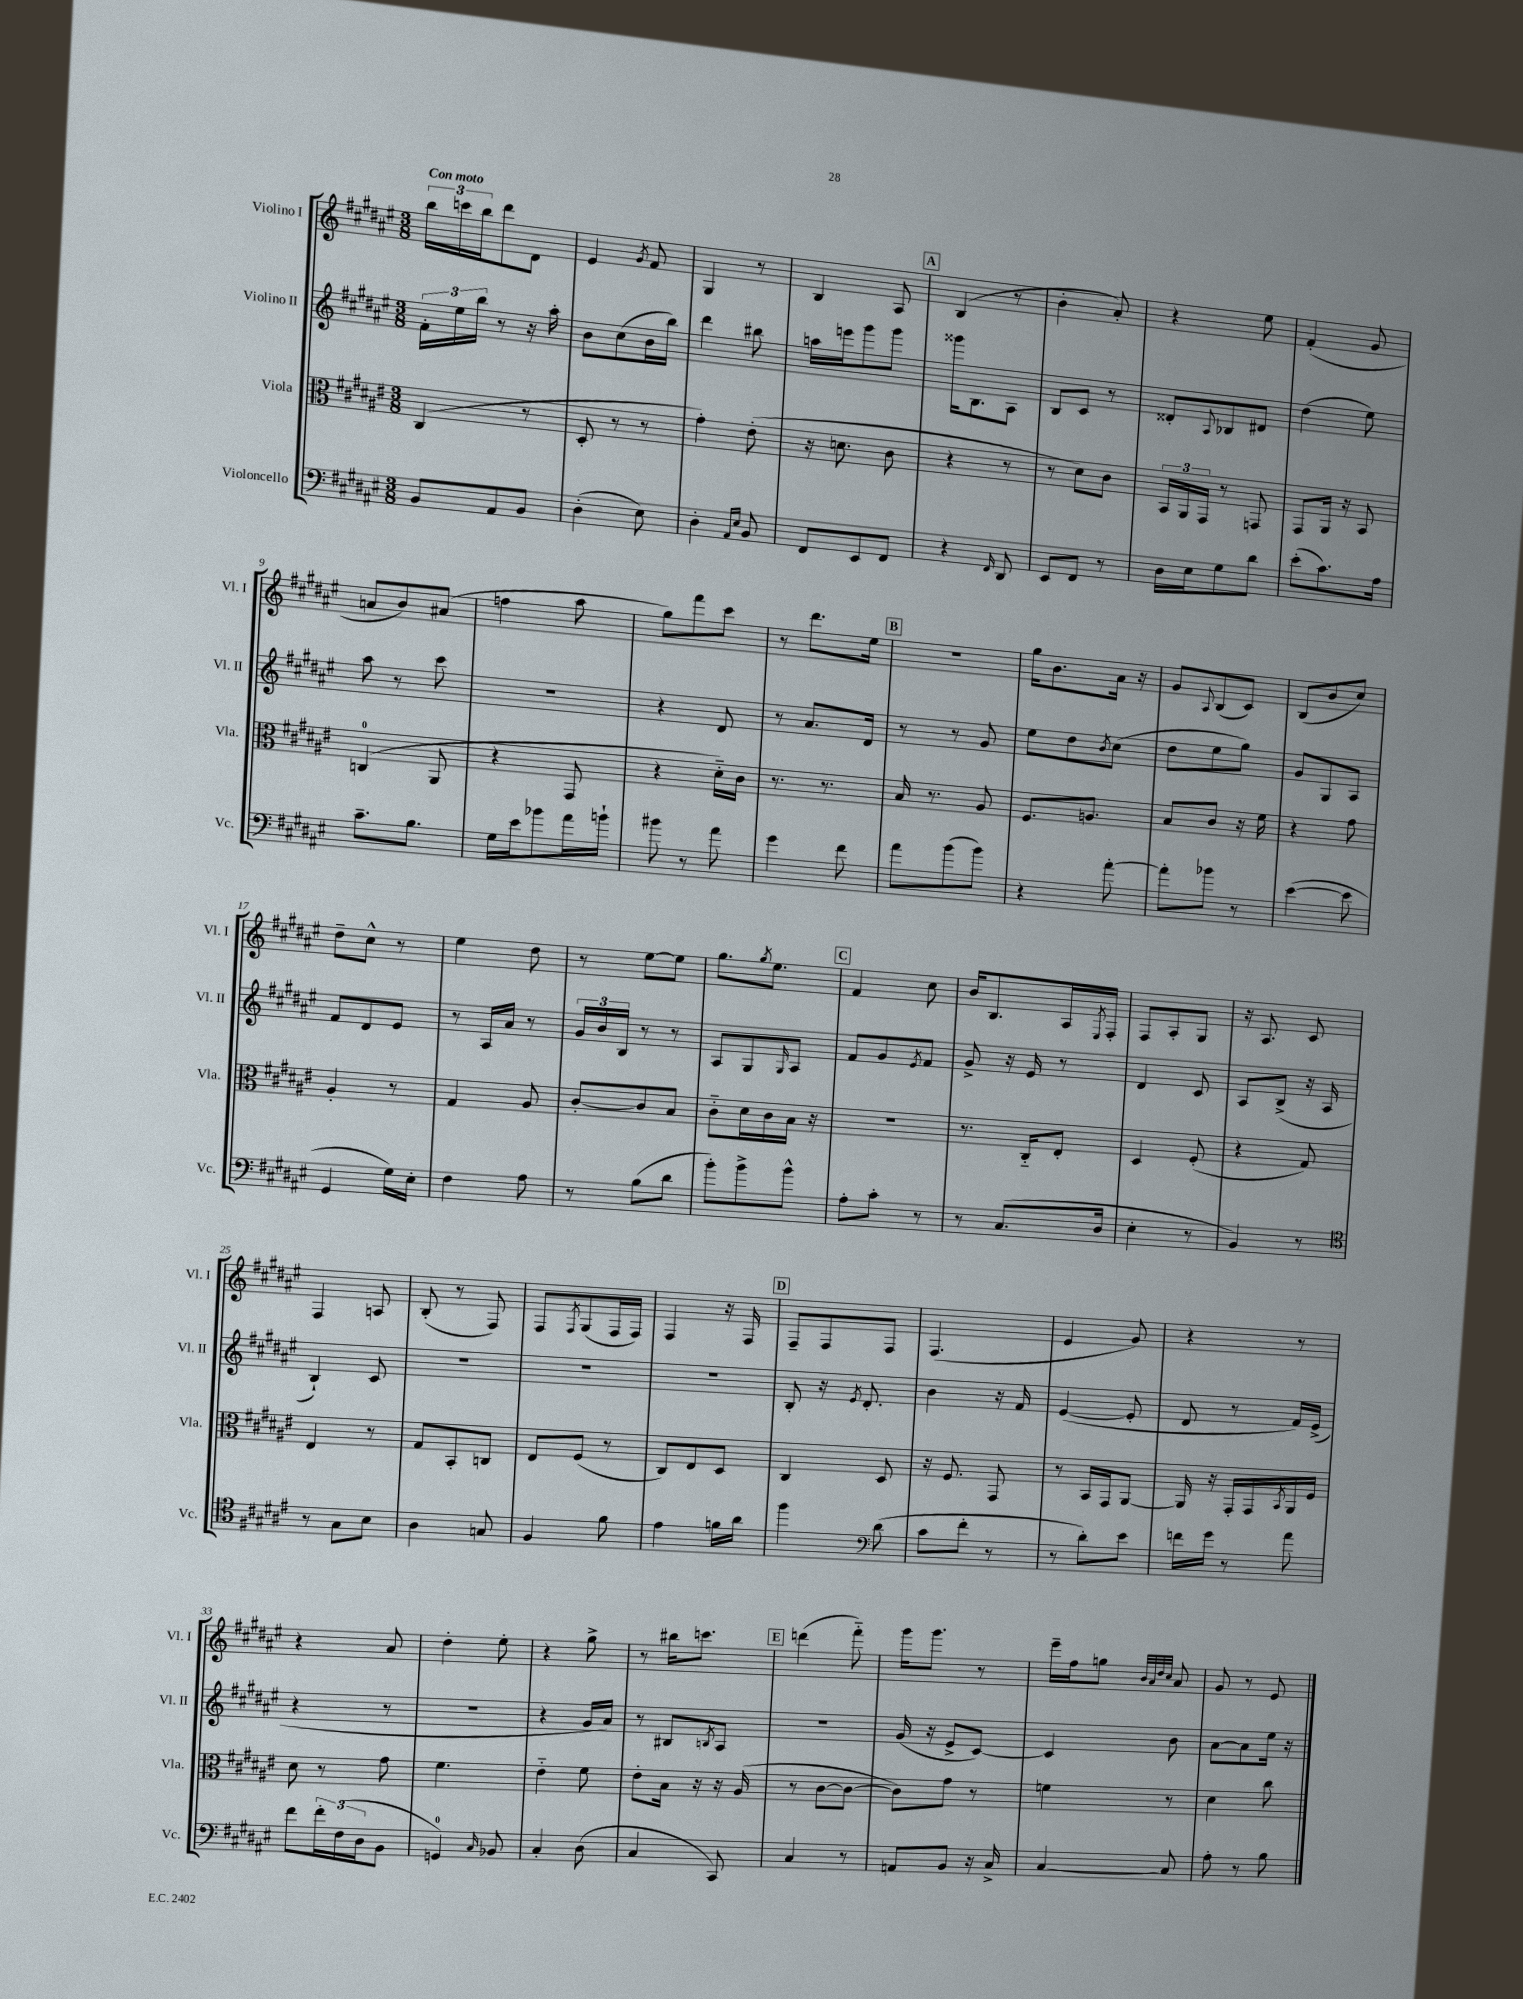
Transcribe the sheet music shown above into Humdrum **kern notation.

**kern	**kern	**kern	**kern
*part4	*part3	*part2	*part1
*staff4	*staff3	*staff2	*staff1
*I"Violoncello	*I"Viola	*I"Violino II	*I"Violino I
*I'Vc.	*I'Vla.	*I'Vl. II	*I'Vl. I
*clefF4	*clefC3	*clefG2	*clefG2
*k[f#c#g#d#a#e#]	*k[f#c#g#d#a#e#]	*k[f#c#g#d#a#e#]	*k[f#c#g#d#a#e#]
*M3/8	*M3/8	*M3/8	*M3/8
=1	=1	=1	=1
!	!	!	!LO:TX:a:B:t=Con moto
8BB/L	(4C#/	24f#'\LL	24bb\LL
.	.	24ee#\	24cccn\
.	.	24bb\JJ	24bb\J
8AA#/	.	8r	8ddd#\
8BB/J	8r	16r	8d#\J
.	.	16aa#'\	.
=2	=2	=2	=2
(4D#'\	8D#'/	8b\L	4e#/
.	8r	(8cc#\	.
.	.	.	8qg#/
8E#\)	8r	16b\L	8f#/
.	.	16bb\JJ)	.
=3	=3	=3	=3
4D#'\	4g#'\)	4ddd#\	4G#/
16qqAA#/LL	.	.	.
16qqE#/JJ	.	.	.
8BB/	(8e#'\	8bb#X\	8r
=4	=4	=4	=4
8FF#/L	16r	16aan\LL	4B/
.	8.dn\	16eeen\J	.
8EE#/	.	8ggg#\	.
8FF#/J	8c#\	8ggg#\J	8A#/
!!LO:REH:place=s1:t=A
=5	=5	=5	=5
4r	4r	16ggg##X\KL	(4B/
.	.	8.B\	.
16qqFF#/	.	.	.
8DD#/	8r	8A#\J	8r
=6	=6	=6	=6
8EE#/L	8r	8B/L	4b'\
8FF#/J	8d#\L)	8c#/J	.
8r	8c#\J	8r	8a#'/)
=7	=7	=7	=7
16D#\LL	24BB/LL	8d##X'/L	4r
.	24AA#/	.	.
16E#\J	.	.	.
.	24GG#/JJ	.	.
.	.	8qqA#/	.
8G#\	8r	8B-X/	.
8d#\J	8GGn/	8d#X/J	8ee#\
=8	=8	=8	=8
(8e#'\L	8GG#/L	(4dd#\	(4f#'/
8.c#\)	16AA#/Jk	.	.
.	16r	.	.
.	8BB/	8ee#\)	8g#/
16A#\Jk	.	.	.
!!LO:LB:g=z
=9	=9	=9	=9
8.c#~\L	(4Cn/	8aa#\	8an/L
.	.	8r	8b/)
8.B\J	.	.	.
.	8AA#/	8ccc#\	(8a#X/J
=10	=10	=10	=10
16G#\LL	4r	4.r	4ffn\
16e#\J	.	.	.
8b-X\	.	.	.
16a#\L	8GG#/	.	8aa#\
16bn`\JJ	.	.	.
=11	=11	=11	=11
8b#X\	4r	4r	8gg#\L)
8r	.	.	8fff#\
8a#\	16d#\LL)	8d#/	8ccc#\J
.	16c#\JJ	.	.
=12	=12	=12	=12
4g#\	8.r	8r	8r
.	.	8.a#/L	8.ddd#\L
.	8.r	.	.
8f#\	.	.	.
.	.	16d#/Jk	16ee#\Jk
!!LO:REH:place=s1:t=B
=13	=13	=13	=13
8a#\L	16B/	8r	4.r
.	8.r	.	.
(8b\	.	8r	.
8b\J)	8A#/	8g#/	.
=14	=14	=14	=14
4r	8.F#/L	8ee#\L	16gg#\KL
.	.	.	8.b\
.	.	8dd#\	.
.	8.An/J	.	.
.	.	8qb/	.
[8a#'\	.	(8cc#\J	16a#\Jk
.	.	.	16r
=15	=15	=15	=15
8a#'\L]	8B/L	8dd#\L	8g#/L
.	.	.	8qqA#/
8b-X\J	8c#/J	8ee#\	(8B/
8r	16r	8gg#\J)	8c#/J)
.	16f#\	.	.
=16	=16	=16	=16
([4e#\	4r	8g#/L	(8B/L
.	.	8G#/	8b/
8e#\]	8g#\	8A#/J	8cc#/J)
!!LO:LB:g=z
=17	=17	=17	=17
4GG#/	4A#'/	8f#/L	8dd#~\L
.	.	8d#/	8cc#^^\J
16G#\LL)	8r	8e#/J	8r
16E#'\JJ	.	.	.
=18	=18	=18	=18
4F#\	4G#/	8r	4ee#\
.	.	16A#/LL	.
.	.	16a#/JJ	.
8A#\	8A#/	8r	8dd#\
=19	=19	=19	=19
8r	[8c#'/L	24g#/LL	8r
.	.	24b/	.
.	.	24B/JJ	.
(8B\L	8c#/]	8r	[8ee#\L
8d#\J	8B/J	8r	8ee#\J]
=20	=20	=20	=20
8b'\L)	8c#\L	8A#/L	8.gg#\L
8b^\	16d#\L	8G#/	.
.	.	.	8qgg#/
.	16c#\	.	8.ee#\J
.	.	16qqG#/	.
8b^^\J	16B\JJ	8A#/J	.
.	16r	.	.
!!LO:REH:place=s1:t=C
=21	=21	=21	=21
8A#'\L	4.r	8f#/L	4f#/
8c#'\J	.	8g#/	.
.	.	8qe#/	.
8r	.	8f#/J	8cc#\
=22	=22	=22	=22
8r	8.r	8g#^/	16b/KL
.	.	.	8.B/
(8.C#/L	.	16r	.
.	16C#/KL	16e#/	.
.	8E#'/J	8r	16A#/L
.	.	.	8qE#/
16D#/Jk	.	.	16F#'/JJ
=23	=23	=23	=23
4E#'\	4D#/	4d#/	8F#/L
.	.	.	8A#'/
8r	(8F#'/	8c#/	8G#/J
=24	=24	=24	=24
4BB/)	4r	8A#/L	16r
.	.	.	8.A#/
.	.	(8B^/J	.
8r	8G#/)	16r	8c#/
.	.	16A#/	.
!!LO:LB:g=z
=25	=25	=25	=25
*clefC4	*	*	*
8r	4E#/	4B`/)	4F#/
8G#\L	.	.	.
8B\J	8r	8c#/	8An/
=26	=26	=26	=26
4A#\	8G#/L	4.r	(8B'/
.	8BB'/	.	8r
8Gn/	8Cn/J	.	8F#/)
=27	=27	=27	=27
4F#/	8E#/L	4.r	8F#/L
.	.	.	8qF#/
.	(8F#/J	.	(8G#/
8f#\	8r	.	16F#/L
.	.	.	16F#/JJ)
=28	=28	=28	=28
4e#\	8C#/L)	4.r	4F#/
.	8E#/	.	.
16fn\LL	8D#/J	.	16r
16a#\JJ	.	.	16F#/
!!LO:REH:place=s1:t=D
=29	=29	=29	=29
4ff#\	4C#/	8B'/	8F#~/L
.	.	16r	8F#/
.	.	8qe#/	.
.	.	8.d#'/	.
*clefF4	*	*	*
(8d#\	8D#/	.	8F#/J
=30	=30	=30	=30
8c#\L	16r	4b\	(4.F#/
.	8.F#/	.	.
8f#'\J	.	.	.
8r	8GG#/	16r	.
.	.	16f#/	.
=31	=31	=31	=31
8r	8r	([4e#/	4e#/
8d#'\L)	16BB/LL	.	.
.	16GG#/J	.	.
8e#\J	[8AA#/J	8e#'/]	8g#/)
=32	=32	=32	=32
16fn\LL	16AA#/]	8d#/	4r
16g#\JJ	16r	.	.
8r	16GG#'/LL	8r	.
.	16GG#/	.	.
.	8qBB/	.	.
8a#\	16AA#/	16f#/LL)	8r
.	16F#/JJ	(16e#^/JJ	.
!!LO:LB:g=z
=33	=33	=33	=33
8f#\L	8d#\	4r	4r
24f#'\L	8r	.	.
(24F#\	.	.	.
24D#\J	.	.	.
8BB\J	8g#\	8r	8a#/
=34	=34	=34	=34
4GGn/)	4.f#\	4.r	4dd#'\
16qqC#/	.	.	.
8BB-X/	.	.	8ee#'\
=35	=35	=35	=35
4C#'/	4e#\	4r	4r
(8D#\	8f#\	16g#/LL	8gg#^\
.	.	16a#/JJ)	.
=36	=36	=36	=36
4C#/	8e#'\L	8r	8r
.	16B\Jk	8B#X/L	16bb#X\KL
.	16r	.	8.cccn\J
.	.	8qBn/	.
8CC#/)	16r	8A#/J	.
.	(16A#/	.	.
!!LO:REH:place=s1:t=E
=37	=37	=37	=37
4C#/	8r	4.r	(4dddn\
.	[8c#\L	.	.
8r	8c#\J_	.	8fff#\)
=38	=38	=38	=38
8AAn/L	8c#\L])	(16g#/	16ggg#\KL
.	.	16r	8.ggg#\J
8BB/J	8g#\J	8e#^/L	.
16r	8r	[8c#/J)	8r
16C#^/	.	.	.
=39	=39	=39	=39
[4C#/	4fn\	4c#/]	16eee#~\LL
.	.	.	16ff#\J
.	.	.	8ggn\J
.	.	.	32qqb/LLL
.	.	.	32qqa#/
.	.	.	32qqdd#/
.	.	.	32qqcc#/JJJ
8C#/]	8r	8b\	8a#/
=40	=40	=40	=40
8A#'\	4d#\	[8a#\L	8g#/
8r	.	8a#\]	8r
8B\	8cc#\	16ee#\Jk	8e#/
.	.	16r	.
==	==	==	==
*-	*-	*-	*-
